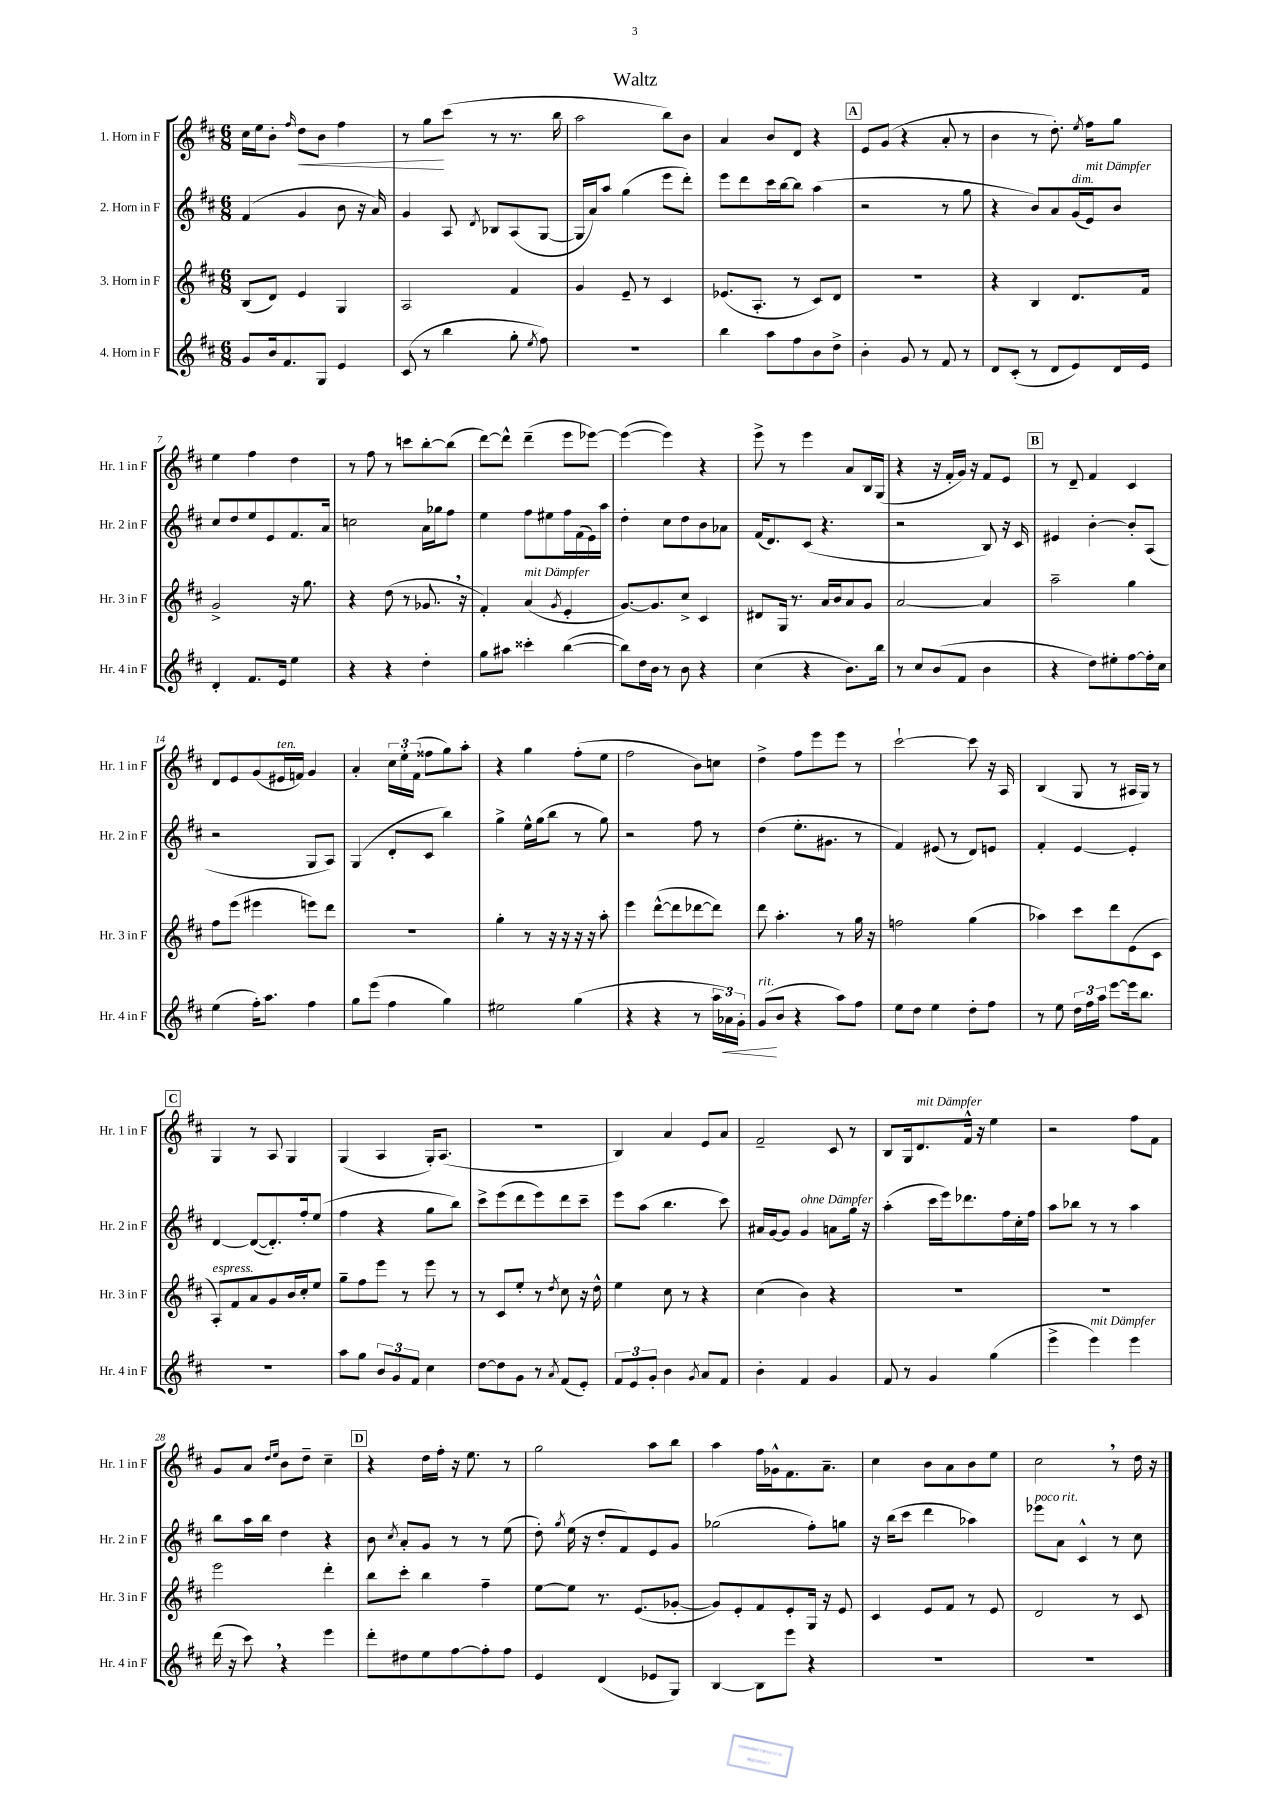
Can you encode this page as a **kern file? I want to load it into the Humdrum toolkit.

**kern	**kern	**kern	**kern
*staff4	*staff3	*staff2	*staff1
*clefG2	*clefG2	*clefG2	*clefG2
*k[f#c#]	*k[f#c#]	*k[f#c#]	*k[f#c#]
*M6/8	*M6/8	*M6/8	*M6/8
8g	(8B	(4f#	16cc#
.	.	.	16ee
16b	8d)	.	8b'
8.f#	.	.	.
.	.	.	16qqff#
.	4e	4g	8dd
8G	.	.	8b
4e	4G	8b	4ff#
.	.	16r	.
.	.	16a)	.
=	=	=	=
(8c#	2A	4g	8r
8r	.	.	8gg
4bb	.	8A	(8ccc#
.	.	8qd	.
.	.	8B-	8r
8gg'	4f#	(8A	8.r
8qee	.	.	.
8ff#)	.	[8G	.
.	.	.	16bb
=	=	=	=
2.r	4g	16G]	2aa
.	.	16a)	.
.	.	8aa	.
.	8e~	(4gg	.
.	8r	.	.
.	4c#	8eee	8bb)
.	.	8ddd')	8b
=	=	=	=
4bb	(8.e-	8eee	4a
.	.	8ddd	.
.	8.A'	.	.
8aa	.	16ccc#	8b
.	.	[16bb	.
8ff#	8r	8bb]	8d
8b	8c#)	(4aa	4r
8dd^	8d	.	.
=	=	=	=
4b'	2.r	2r	8e
.	.	.	(8g
8g	.	.	4r
8r	.	.	.
8f#	.	8r	8a'
8r	.	8gg	8r
=	=	=	=
8d	4r	4r	4b
(8c#'	.	.	.
8r	4B	8b)	8r
8d	.	8a	8.dd')
8e)	8.d	(16g	.
.	.	.	8qee
.	.	16e)	16ff#
16d	.	8b	8gg
16e	16f#	.	.
=	=	=	=
4d'	2g^	8cc#	4ee
.	.	8dd	.
8.f#	.	8ee	4ff#
.	.	8e	.
16e	.	.	.
4ee	16r	8.f#	4dd
.	8.gg	.	.
.	.	16a	.
=	=	=	=
4r	4r	2cc	8r
.	.	.	8ff#
4r	(8dd	.	8r
.	8r	.	8ccc
4dd'	8.g-	16a	[8bb'
.	.	16gg-	.
.	.	8ff#	(8bb]
.	16r	.	.
=	=	=	=
8gg	4f#')	4ee	[8ddd)
8aa#	.	.	8ddd^^]
4ccc##'	(4a	8ff#	(4ddd~
.	.	8ee#	.
.	8qg	.	.
([4bb	4e'	16ff#	8eee
.	.	(16f#	.
.	.	16e)	[8eee-)
.	.	16aa	.
=	=	=	=
8bb])	[8.g)	4dd'	(4eee-_
16dd	.	.	.
16b	8.g]	.	.
8r	.	8cc#	4eee-])
8b	8cc#^	8dd	.
4r	4c#	8b	4r
.	.	8a-	.
=	=	=	=
(4cc#	8d#	(16f#	8eee^
.	.	8.d)	.
.	16G	.	8r
.	8.r	.	.
4r	.	(8c#	4eee
.	16a	4.r	.
.	16b	.	.
8.b)	8a	.	8a
.	8g	.	16B
16bb	.	.	(16G
=	=	=	=
8r	[2a	2r	4r
8cc#	.	.	.
(8b	.	.	16r
.	.	.	16f#'
8f#	.	.	16g)
.	.	.	16r
4b	4a]	8B)	8f#
.	.	16r	8e
.	.	16c#	.
=	=	=	=
4r	2aa~	4e#	8r
.	.	.	8d~
8dd)	.	[4b'	4f#
8ee#'	.	.	.
[8ff#	4gg	8b']	4c#
16ff#']	.	(8A	.
16cc#	.	.	.
=	=	=	=
(4ee	8ff#	2r	8d
.	(8eee	.	8e
16ff#')	4eee#	.	(8g
8.aa	.	.	.
.	.	.	16e#
.	.	.	16f)
4ff#	8eee)	8G	4g
.	8ddd	8A)	.
=	=	=	=
8gg	2.r	(4G	4a'
(8eee	.	.	.
4ff#	.	8d'	24cc#
.	.	.	24ee'
.	.	.	(24f#
.	.	8c#	8ff##
4gg)	.	4bb)	8gg)
.	.	.	8aa'
=	=	=	=
2ee#	4gg'	4gg^	4r
.	8r	16ee^^	4gg
.	.	(16gg	.
.	16r	8bb	.
.	16r	.	.
(4gg	16r	8r	(8ff#'
.	16r	.	.
.	8aa'	8gg)	8ee
=	=	=	=
4r	4eee	2r	2ff#
4r	([8ddd^^	.	.
.	8ddd]	.	.
8r	[8ddd-	8ff#	8b)
24aa	8ddd-])	8r	8cc
24a-)	.	.	.
24g'	.	.	.
=	=	=	=
(8g	8ddd	(4dd	4dd^
8b	4.aa'	.	.
4r	.	8.ee'	8ff#
.	.	.	8eee
.	.	8.g#	.
8aa)	8r	.	8eee
8ff#	16gg	8r	8r
.	16r	.	.
=	=	=	=
8ee	2ff	4f#)	[2ccc#`
8dd	.	.	.
4ee	.	(8e#	.
.	.	8r	.
8dd'	(4gg	8d)	8ccc#]
8ff#	.	8e	16r
.	.	.	16A
=	=	=	=
8r	4aa-)	4f#'	(4B
8ee	.	.	.
24dd	8ccc#	[4e	8G
24ff#	.	.	.
24aa	.	.	.
[8eee	8ddd	.	8r
16eee]	(8e	4e']	16A#
8.bb	.	.	16G)
.	8c#	.	8r
=	=	=	=
2.r	8A')	[4d	4G
.	8f#	.	.
.	8a	(8d_	8r
.	8g	8.d'])	8A
.	16b	.	4G
.	16cc#'	16ff#'	.
.	8ee	(8ee	.
=	=	=	=
8aa	8gg~	4ff#	(4G
8gg	8ff#	.	.
12b	8eee	4r	4A
12g	.	.	.
.	8r	.	.
12f#	.	.	.
4cc#	8eee	8gg	16G')
.	.	.	(8.A
.	8r	8bb)	.
=	=	=	=
[8dd	8r	8ccc#^	2.r
8dd]	8c#	(8eee	.
8g	8ee'	8ddd	.
8r	8r	8eee)	.
8qa	8qdd	.	.
(8f#	8cc#	8ddd	.
8e')	16r	8ccc#~	.
.	16dd^^	.	.
=	=	=	=
12f#	4ee	8eee	4B)
12e	.	.	.
.	.	(8aa	.
12g'	.	.	.
4b	8cc#	4.bb	4a
.	8r	.	.
8qg	.	.	.
8a	4r	.	8e
8f#	.	8ccc#)	8a
=	=	=	=
4b'	(4cc#	16a#	2f#~
.	.	[16g	.
.	.	8g]	.
4f#	4b)	4g	.
4g	4r	8a	8c#
.	.	16gg	8r
.	.	16r	.
=	=	=	=
8f#	2.r	(4aa'	8B
8r	.	.	16G
.	.	.	8.d
4g	.	16ccc#	.
.	.	16eee)	.
.	.	8.ddd-	16f#^^
.	.	.	16r
(4gg	.	.	4ee
.	.	16ff#	.
.	.	16cc#'	.
.	.	16ff#	.
=	=	=	=
4eee^	2.r	8aa	2r
.	.	8bb-	.
4eee)	.	8r	.
.	.	8r	.
4eee	.	4aa	8ff#
.	.	.	8f#
=	=	=	=
(16ddd	2eee	8bb	8g
16r	.	.	.
8ccc#)	.	16aa	8a
.	.	16bb	.
.	.	.	16qqdd
.	.	.	16qqee
4r	.	4dd	8b
.	.	.	8dd~
4eee	4ddd'	4r	4cc#~
=	=	=	=
8ddd'	8bb	8b	4r
.	.	8qcc#	.
8dd#	8ccc#'	8a'	.
8ee	4bb	8g	16dd
.	.	.	16ff#'
[8ff#	.	8r	16r
.	.	.	8.ee
8ff#']	4ff#~	8r	.
8ff#	.	(8ee	8r
=	=	=	=
4e	[8ee	8dd')	2gg
.	.	8qgg	.
.	8ee]	(16ee	.
.	.	16r	.
(4d	8.r	8dd'	.
.	.	8f#)	.
.	(8.e	.	.
8e-	.	8e	8aa
8G)	[8g-'	8g	8bb
=	=	=	=
[4B	8g-])	(2gg-	4aa
.	8e'	.	.
8B]	8f#	.	16ff#
.	.	.	16g-^^
8eee	8e'	.	8.f#
4r	16G	8ff#')	.
.	16r	.	8.a~
.	8e	8gg	.
=	=	=	=
2.r	4c#	16r	4cc#
.	.	(16bb	.
.	.	8ccc#	.
.	8e	4ddd	8b
.	8f#	.	8a
.	8r	4aa-)	8b
.	8e	.	8ee
=	=	=	=
2.r	2d	8eee-	2cc#
.	.	8a	.
.	.	4c#^^	.
.	8r	8r	8r
.	8c#	8cc#	16dd
.	.	.	16r
==	==	==	==
*-	*-	*-	*-
